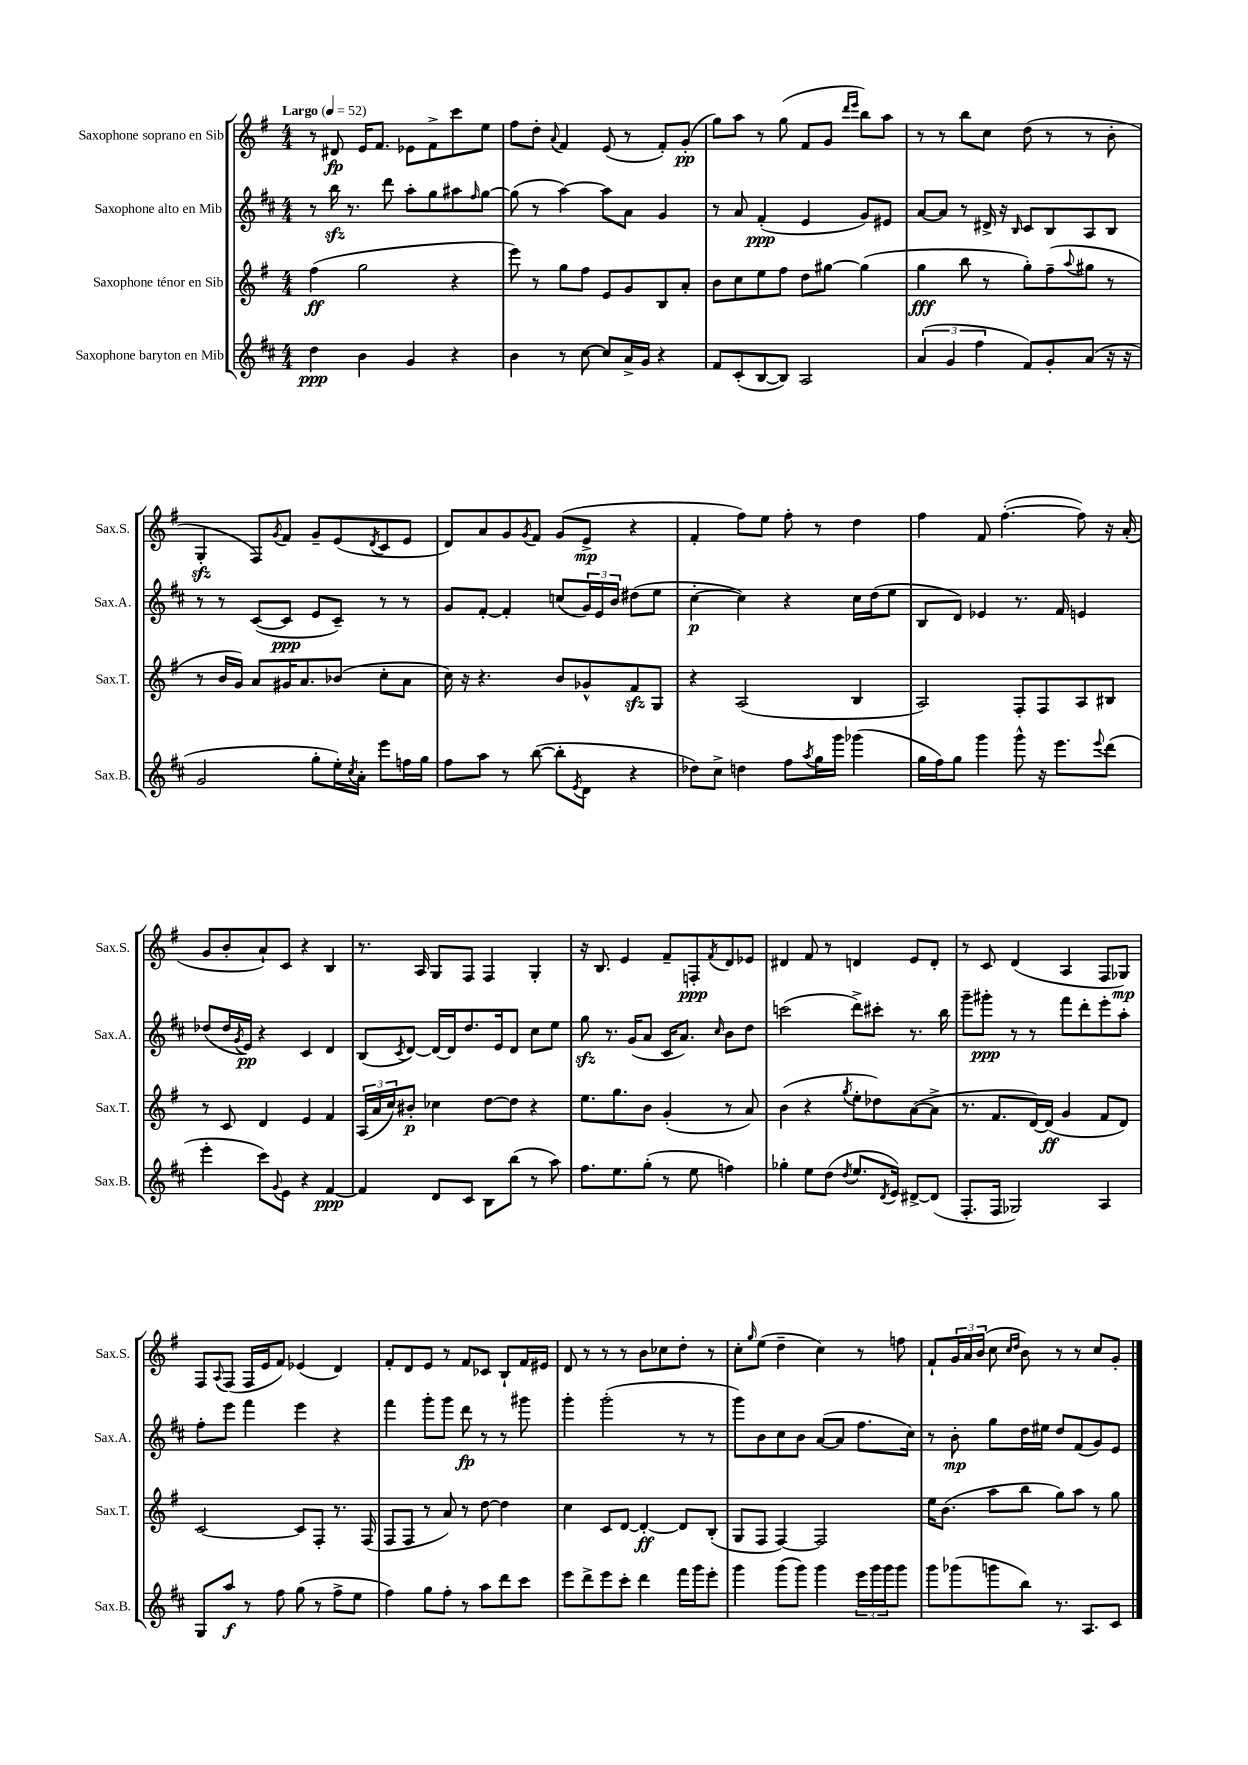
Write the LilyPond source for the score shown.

<<
\new StaffGroup <<
\new Staff = "s0" \with { instrumentName = "Saxophone soprano en Sib" shortInstrumentName = "Sax.S." } {
    \clef treble \key g \major \numericTimeSignature \time 4/4 \tempo "Largo" 4 = 52
    r8 dis'8\fp e'16 fis'8. ees'8 fis'8-> c'''8 e''8 |
    fis''8 d''8-. \appoggiatura { a'8 } fis'4 e'8( r8 fis'8-.) g'8-.\pp( |
    g''8) a''8 r8 g''8( fis'8 g'8 \grace { d'''16 e'''16 } b''8) a''8 |
    r8 r8 b''8 c''8 d''8( r8 r8 b'8-. |
    g4-.\sfz fis8) \acciaccatura { g'8 } fis'8 g'8-- e'8( \acciaccatura { d'8 } c'8 e'8 |
    d'8) a'8 g'8 \acciaccatura { g'8 } fis'8 g'8( e'8->\mp r4 |
    fis'4-. fis''8) e''8 fis''8-. r8 d''4 |
    fis''4 fis'8 fis''4.~-.( fis''8) r16 a'16-.( |
    g'8 b'8-. a'8-!) c'8 r4 b4 |
    r8. a16 g8 fis8 fis4 g4-. |
    r16 b8. e'4 fis'8-- f8-.\ppp \acciaccatura { fis'8 } d'8 ees'8 |
    dis'4 fis'8 r8 d'4 e'8 d'8-. |
    r8 c'8 d'4( a4 fis8 ges8\mp) |
    fis8 \appoggiatura { a8 } fis8( fis16 e'16 fis'8) ees'4( d'4) |
    fis'8-. d'8 e'8 r8 fis'8 ces'8 b8-! fis'16 eis'16 |
    d'8 r8 r8 r8 b'8 ces''8 d''8-. r8 |
    c''8-. \grace { g''16 } e''8( d''4-- c''4) r8 f''8 |
    fis'8-! \tuplet 3/2 { g'16 a'16 b'16( } c''8 \grace { c''16 d''16 } b'8) r8 r8 c''8 g'8-. \bar "|." |
}
\new Staff = "s1" \with { instrumentName = "Saxophone alto en Mib" shortInstrumentName = "Sax.A." } {
    \clef treble \key d \major \numericTimeSignature \time 4/4
    r8 b''16\sfz r8. d'''8 a''8-. g''8 ais''8 \grace { fis''16 } g''8~ |
    g''8( r8 a''4~) a''8 a'8 g'4 |
    r8 a'8 fis'4-.\ppp( e'4 g'8) eis'8 |
    a'8~ a'8 r8 dis'16-> r16 \grace { b16 } cis'8 b8 a8 b8 |
    r8 r8 cis'8~( cis'8\ppp e'8 cis'8--) r8 r8 |
    g'8 fis'8~-. fis'4-. c''8( \tuplet 3/2 { g'16) e'16 b'16 } dis''8( e''8 |
    cis''4~-.\p cis''4) r4 cis''16 d''16( e''8 |
    b8 d'8) ees'4 r8. fis'16 e'4 |
    des''8( des''16 \acciaccatura { g'8 } e'16\pp) r4 cis'4 d'4 |
    b8( \acciaccatura { cis'8 } d'8~) d'16~ d'16 d''8. e'16 d'8 cis''8 e''8 |
    g''8\sfz r8. g'16( a'8 cis'16 a'8.) \grace { cis''16 } b'8 d''8 |
    c'''2( d'''8->) cis'''8-. r8. b''16 |
    g'''8-- gis'''8-.\ppp r8 r8 fis'''8 d'''8-. e'''8-. a''8-. |
    fis''8-. e'''8 fis'''4 e'''4 r4 |
    fis'''4 g'''8-. g'''8 d'''8\fp r8 r8 gis'''8 |
    g'''4-. g'''2-.( r8 r8 |
    g'''8) b'8 cis''8 b'8 a'8~( a'8 fis''8. cis''16) |
    r8 b'8-.\mp g''8 d''16 eis''16 d''8 fis'8( g'8) e'8 \bar "|." |
}
\new Staff = "s2" \with { instrumentName = "Saxophone ténor en Sib" shortInstrumentName = "Sax.T." } {
    \clef treble \key g \major \numericTimeSignature \time 4/4
    fis''4\ff( g''2 r4 |
    e'''8) r8 g''8 fis''8 e'8 g'8 b8 a'8-. |
    b'8 c''8 e''8 fis''8 d''8 gis''8~ gis''4( |
    g''4\fff b''8 r8 g''8-.) fis''8--( \appoggiatura { a''8 } gis''8 r8 |
    r8 b'16 g'16) a'8 gis'16 a'8. bes'8( c''8-. a'8 |
    c''16) r16 r4. b'8 ges'8-^ fis'8\sfz g8 |
    r4 a2( b4 |
    a2) fis8-. fis8 a8 bis8 |
    r8 c'8 d'4 e'4 fis'4 |
    \tuplet 3/2 { a16( a'16 c''16) } bis'8-.\p ces''4 d''8~ d''8 r4 |
    e''8. g''8. b'8 g'4-.( r8 a'8) |
    b'4( r4 \acciaccatura { g''8 } e''8-. des''8) a'8~( a'8-> |
    r8. fis'8. d'16~) d'16\ff( g'4 fis'8 d'8) |
    c'2~ c'8 fis8-. r8. fis16( |
    fis8 fis8 r8 a'8) r8 d''8~ d''4 |
    c''4 c'8 d'8~ d'4~-.\ff d'8 b8-.( |
    g8 fis8 fis4~) fis2 |
    e''16 b'8.( a''8 b''8 g''8) a''8 r8 g''8 \bar "|." |
}
\new Staff = "s3" \with { instrumentName = "Saxophone baryton en Mib" shortInstrumentName = "Sax.B." } {
    \clef treble \key d \major \numericTimeSignature \time 4/4
    d''4\ppp b'4 g'4 r4 |
    b'4 r8 cis''8~ cis''8 a'16-> g'16 r4 |
    fis'8 cis'8-.( b8~ b8) a2 |
    \tuplet 3/2 { a'4( g'4 fis''4 } fis'8) g'8-. a'8( r16 r16 |
    g'2 g''8-. e''16-.) \acciaccatura { cis''8 } a'16-. e'''8 f''16 g''16 |
    fis''8 a''8 r8 b''8~( b''8-. \acciaccatura { e'8 } d'8 r4 |
    des''8) cis''8-> d''4 fis''8 \acciaccatura { a''8 } g''16 g'''16 ges'''4( |
    g''16 fis''16) g''8 g'''4 g'''8-^ r16 e'''8. \appoggiatura { e'''8 } d'''8( |
    e'''4-. cis'''8) \appoggiatura { g'8 } e'8 r4 fis'4~\ppp |
    fis'4 d'8 cis'8 b8 b''8( r8 a''8) |
    fis''8. e''8. g''8-.( r8 e''8 f''4) |
    ges''4-. e''8 d''8( \acciaccatura { d''8 } e''8. \acciaccatura { d'8 } e'16) dis'8~-> dis'8( |
    fis8.-. fis16 ges2) a4 |
    g8 a''8\f r8 fis''8 g''8( r8 fis''8-> e''8 |
    fis''4) g''8 fis''8-. r8 a''8 d'''8 cis'''8 |
    e'''8 d'''8-> e'''8 cis'''8-. d'''4 fis'''16 g'''16 e'''8-. |
    g'''4 g'''8( g'''8) g'''4 \tuplet 3/2 { e'''16 g'''16 g'''16 } g'''8 |
    g'''8 ges'''8( g'''8 b''8) r8. a8. cis'8 \bar "|." |
}
>>
>>
\layout { \context { \Score \remove "Bar_number_engraver" } }
